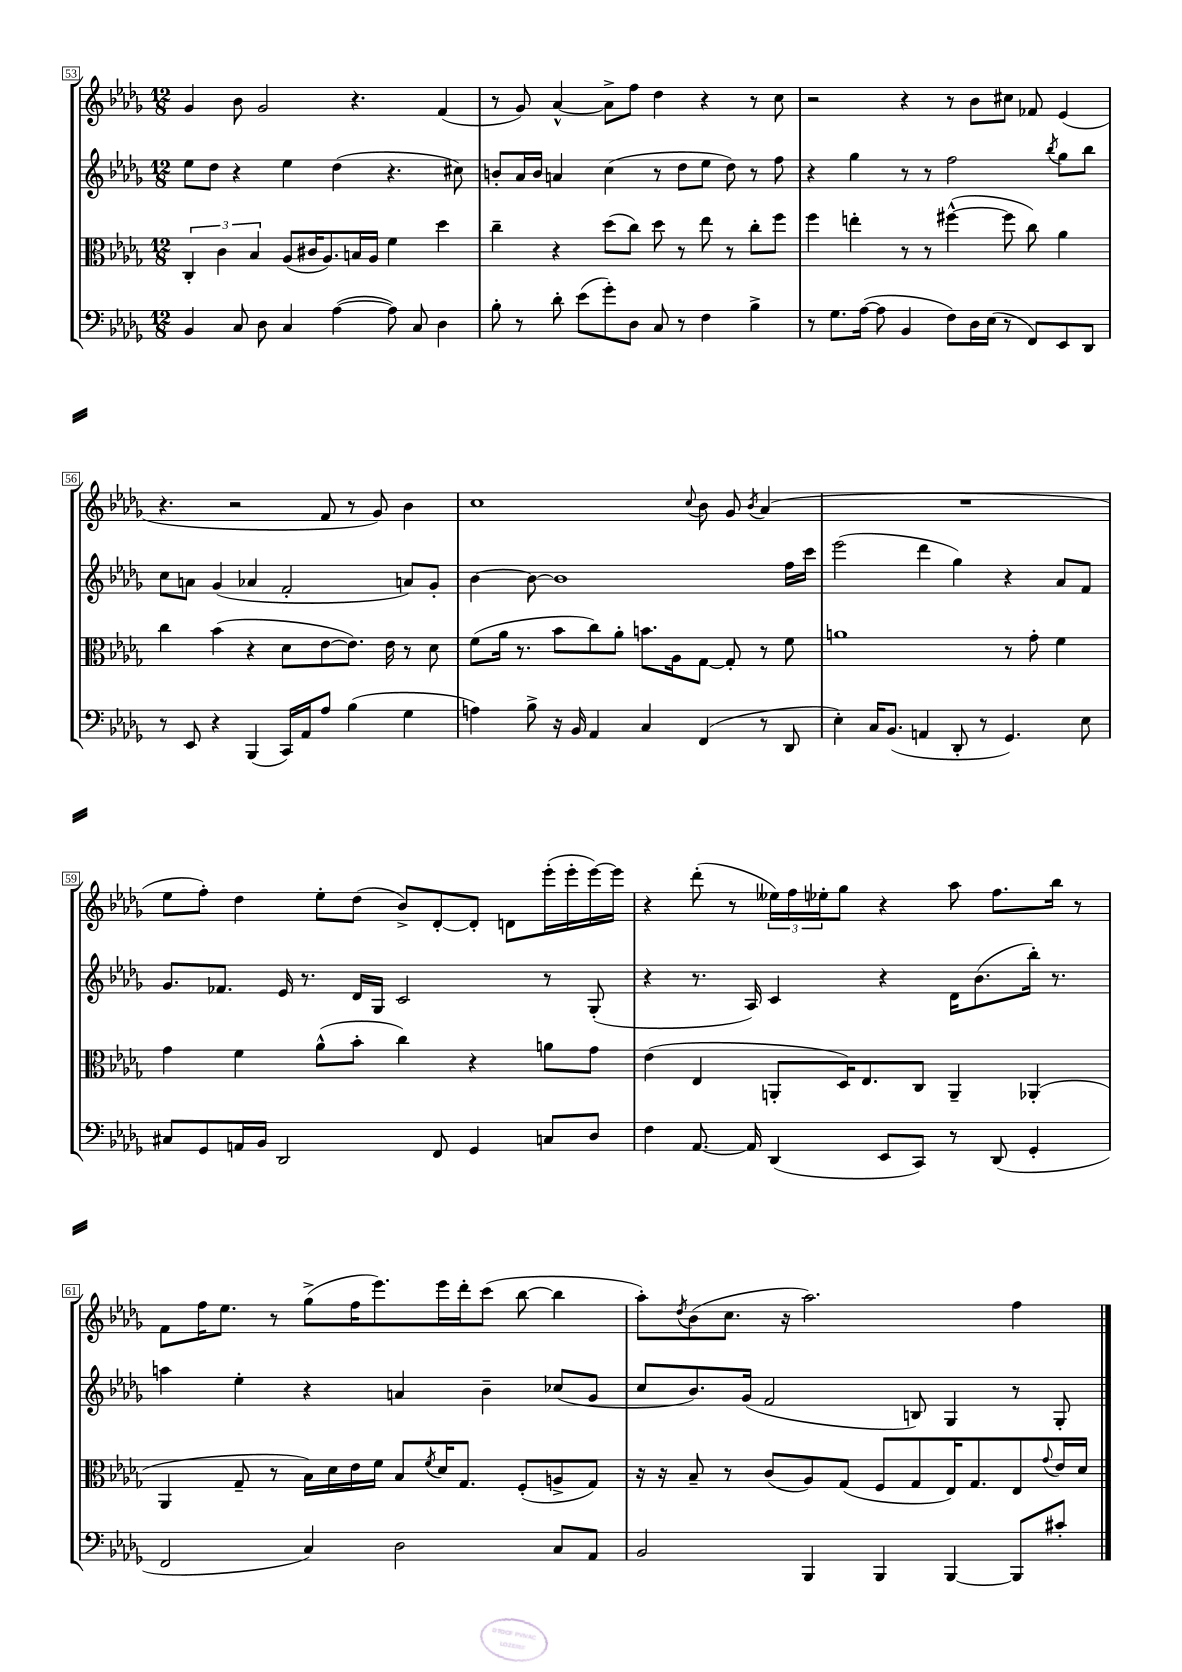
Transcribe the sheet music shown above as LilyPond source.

<<
\new StaffGroup <<
\new Staff = "s0" {
    \clef treble \key des \major \numericTimeSignature \time 12/8
    ges'4 bes'8 ges'2 r4. f'4( |
    r8 ges'8) aes'4~-^ aes'8-> f''8 des''4 r4 r8 c''8 |
    r2 r4 r8 bes'8 cis''8 fes'8 ees'4( |
    r4. r2 f'8 r8 ges'8) bes'4 |
    c''1 \appoggiatura { c''8 } bes'8 ges'8 \acciaccatura { bes'8 } aes'4( |
    R1. |
    ees''8 f''8-.) des''4 ees''8-. des''8( bes'8->) des'8~-. des'8-. d'8 ees'''16-.( ees'''16-. ees'''16~) ees'''16 |
    r4 des'''8-.( r8 \tuplet 3/2 { eeses''16) f''16 ees''16-. } ges''8 r4 aes''8 f''8. bes''16 r8 |
    f'8 f''16 ees''8. r8 ges''8->( f''16 ees'''8.) ees'''16 des'''16-. c'''8( bes''8~ bes''4 |
    aes''8-.) \acciaccatura { des''8 } bes'8( c''8. r16 aes''2.) f''4 \bar "|." |
}
\new Staff = "s1" {
    \clef treble \key des \major \numericTimeSignature \time 12/8
    ees''8 des''8 r4 ees''4 des''4( r4. cis''8) |
    b'8-. aes'16 b'16 a'4 c''4( r8 des''8 ees''8 des''8) r8 f''8 |
    r4 ges''4 r8 r8 f''2 \acciaccatura { bes''8 } ges''8 bes''8 |
    c''8 a'8 ges'4( aes'4 f'2-. a'8) ges'8-. |
    bes'4~ bes'8~ bes'1 f''16 c'''16 |
    ees'''2( des'''4 ges''4) r4 aes'8 f'8 |
    ges'8. fes'8. ees'16 r8. des'16 ges16 c'2 r8 ges8-.( |
    r4 r8. aes16) c'4 r4 des'16 bes'8.( bes''16-.) r8. |
    a''4 ees''4-. r4 a'4 bes'4-- ces''8( ges'8 |
    c''8 bes'8.) ges'16( f'2 b8) ges4 r8 ges8-. \bar "|." |
}
\new Staff = "s2" {
    \clef alto \key des \major \numericTimeSignature \time 12/8
    \tuplet 3/2 { c4-. c'4 bes4 } aes8( cis'16 aes8.) b16 aes16 f'4 des''4 |
    c''4-- r4 des''8( c''8) des''8 r8 ees''8 r8 c''8-. f''8 |
    f''4 e''4-. r8 r8 fis''4~-^( fis''8 c''8) aes'4 |
    c''4 bes'4( r4 des'8 ees'8~ ees'8.) ees'16 r8 des'8 |
    f'8( aes'16 r8. bes'8 c''8) aes'8-. b'8. aes16 ges8~ ges8-. r8 f'8 |
    a'1 r8 ges'8-. f'4 |
    ges'4 f'4 aes'8-^( bes'8-. c''4) r4 a'8 ges'8 |
    ees'4( ees4 a,8-. des16) ees8. c8 a,4-- aes,4-.( |
    aes,4 ges8-- r8 bes16) des'16 ees'16 f'16 bes8 \acciaccatura { f'8 } des'16 ges8. f8-.( a8-> ges8) |
    r16 r16 bes8-- r8 c'8( aes8) ges8( f8 ges8 ees16) ges8. ees8 \appoggiatura { ges'8 } ees'16 des'16 \bar "|." |
}
\new Staff = "s3" {
    \clef bass \key des \major \numericTimeSignature \time 12/8
    bes,4 c8 des8 c4 aes4~( aes8) c8 des4 |
    bes8-. r8 des'8-. ees'8( ges'8-.) des8 c8 r8 f4 bes4-> |
    r8 ges8. aes16~( aes8 bes,4 f8) des16 ees16( r8 f,8) ees,8 des,8 |
    r8 ees,8 r4 bes,,4( c,16) aes,16 aes8 bes4( ges4 |
    a4) bes8-> r16 bes,16 aes,4 c4 f,4( r8 des,8 |
    ees4-.) c16 bes,8.( a,4 des,8-. r8 ges,4.) ees8 |
    cis8 ges,8 a,16 bes,16 des,2 f,8 ges,4 c8 des8 |
    f4 aes,8.~ aes,16 des,4( ees,8 c,8) r8 des,8( ges,4-. |
    f,2 c4) des2 c8 aes,8 |
    bes,2 bes,,4 bes,,4 bes,,4~ bes,,8 cis'8-. \bar "|." |
}
>>
>>
\layout { \context { \Score currentBarNumber = #53 \override BarNumber.stencil = #(make-stencil-boxer 0.1 0.3 ly:text-interface::print) } }
